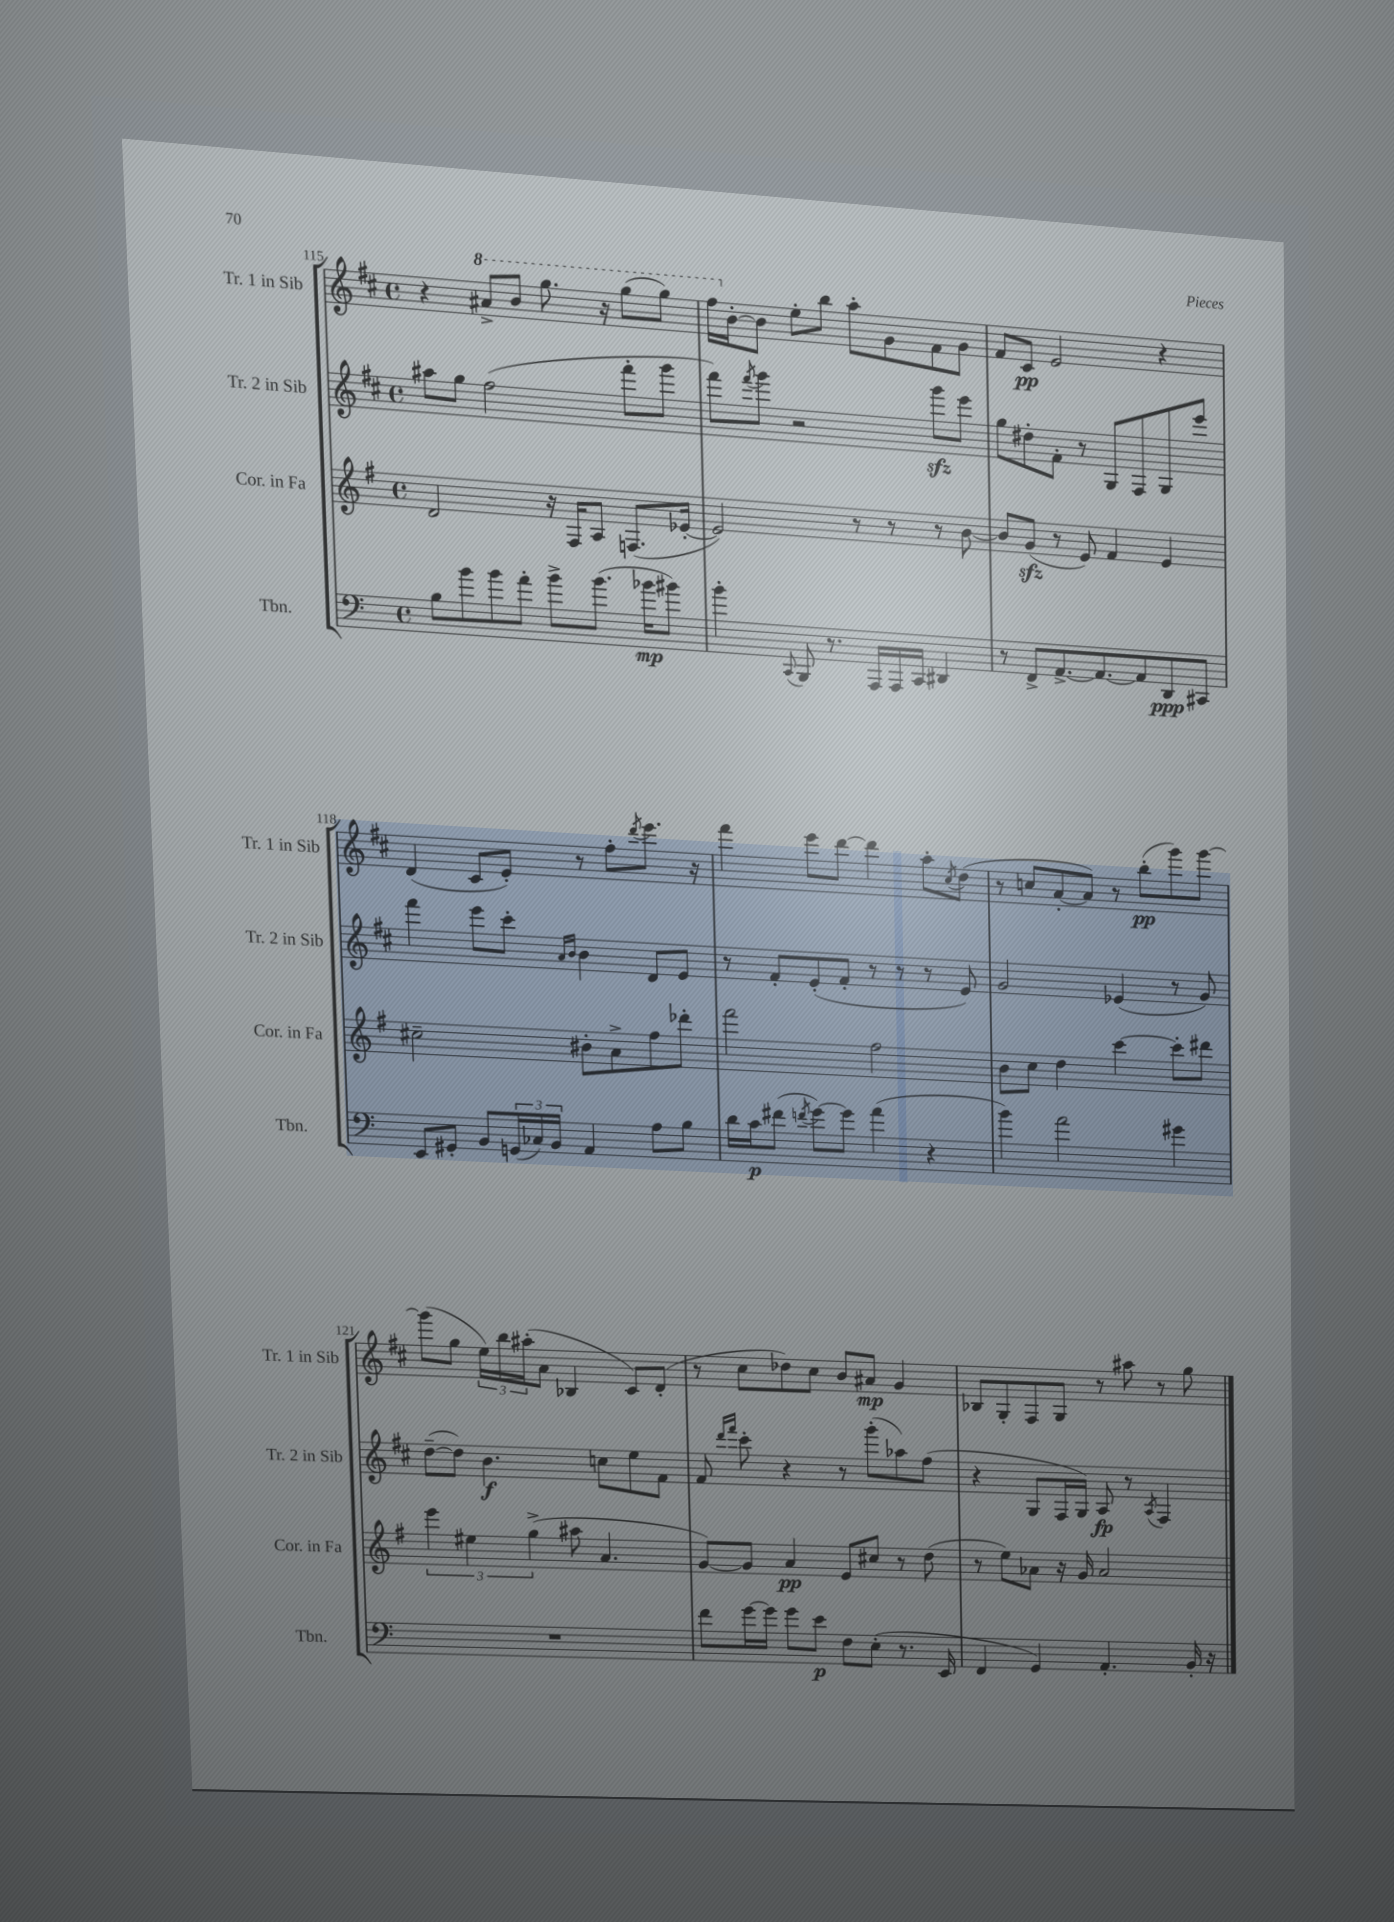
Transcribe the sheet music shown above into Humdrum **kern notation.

**kern	**kern	**kern	**kern
*staff4	*staff3	*staff2	*staff1
*clefF4	*clefG2	*clefG2	*clefG2
*k[]	*k[f#]	*k[f#c#]	*k[f#c#]
*M4/4	*M4/4	*M4/4	*M4/4
*met(c)	*met(c)	*met(c)	*met(c)
8B	2d	8aa#	4r
8b	.	8gg	.
8b	.	(2ff#	8aa#^
8a'	.	.	8bb
8b^	16r	.	8.ggg
.	16F#	.	.
(8.b	8A	.	.
.	.	.	16r
.	(8.F	8fff#'	(8ggg
16b-	.	.	.
8b#)	.	8ggg	8ggg)
.	[16e-'	.	.
=	=	=	=
4b'	2e-])	8fff#)	16fff#
.	.	.	[16b'
.	.	8qfff#	.
.	.	8ggg	8b]
8qqCC	.	.	.
8BBB	.	2r	8ee'
8.r	.	.	8bb
.	8r	.	8aa'
16AAA	.	.	.
16AAA	8r	.	8g
16CC	.	.	.
4DD#	8r	8ggg	8f#
.	[8b	8eee	8g
=	=	=	=
8r	8b]	8gg	8f#
8FF^	(8g	8dd#'	8c#
[8.AA^	8r	8f#'	2e
.	8e)	8r	.
8.AA_	.	.	.
.	4f#	8G	.
8AA]	.	8F#	.
8DD	4e	8G	4r
8CC#	.	8eee	.
=	=	=	=
8EE	2cc#~	4fff#	(4d
8GG#'	.	.	.
8BB	.	8eee	8c#
(24GG	.	8ccc#'	8e')
24C-)	.	.	.
24BB	.	.	.
.	.	16qqa	.
.	.	16qqb	.
4AA	8b#'	4b	8r
.	8a^	.	8ff#'
.	.	.	8qddd
8A	8ff#	8d	8.eee
8B	8ddd-'	8e	.
.	.	.	16r
=	=	=	=
16d	2fff#	8r	4fff#
16c	.	.	.
(8f#	.	8f#'	.
8qf	.	.	.
[8g)	.	(8e'	8eee
8g]	.	8f#'	[8ddd
(4a	2ff#	8r	4ddd]
.	.	8r	.
4r	.	8r	8aa'
.	.	.	8qcc#
.	.	8e)	(8dd
=	=	=	=
4b)	8b	2g	8r
.	8cc	.	8cc
2a	4dd	.	[8a'
.	.	.	8a])
.	[4ccc	(4e-	8r
.	.	.	(8bb'
4g#	8ccc']	8r	8ggg)
.	8ddd#	8g)	[8ggg
=	=	=	=
1r	6eee	([8dd~	(8ggg]
.	.	8dd])	8gg
.	6ee#	.	.
.	.	4.b	24ee)
.	.	.	24bb
.	(6gg^	.	(24aa#'
.	.	.	8a
.	8aa#	.	4B-
.	4.a	8cc	.
.	.	8ee	8c#)
.	.	8f#	(8d'
=	=	=	=
8f	[8g)	8f#	8r
.	.	16qqddd	.
.	.	16qqfff#	.
[16g	8g]	8ccc#'	8cc#
16g]	.	.	.
8g	4a	4r	8dd-)
8e	.	.	8cc#
8F	8e	8r	8b
(8E'	8cc#	(8ggg'	8a#
8.r	8r	8aa-)	4g
.	(8dd	(8ff#	.
16EE	.	.	.
=	=	=	=
4FF	8r	4r	8B-
.	8ee)	.	8G'
4GG)	8a-	8G	8F#
.	16r	16F#	8G
.	16g	16G)	.
4.AA'	2a-	8A	8r
.	.	8r	8aa#
.	.	8qA	.
.	.	4F#	8r
16BB'	.	.	8gg
16r	.	.	.
==	==	==	==
*-	*-	*-	*-
